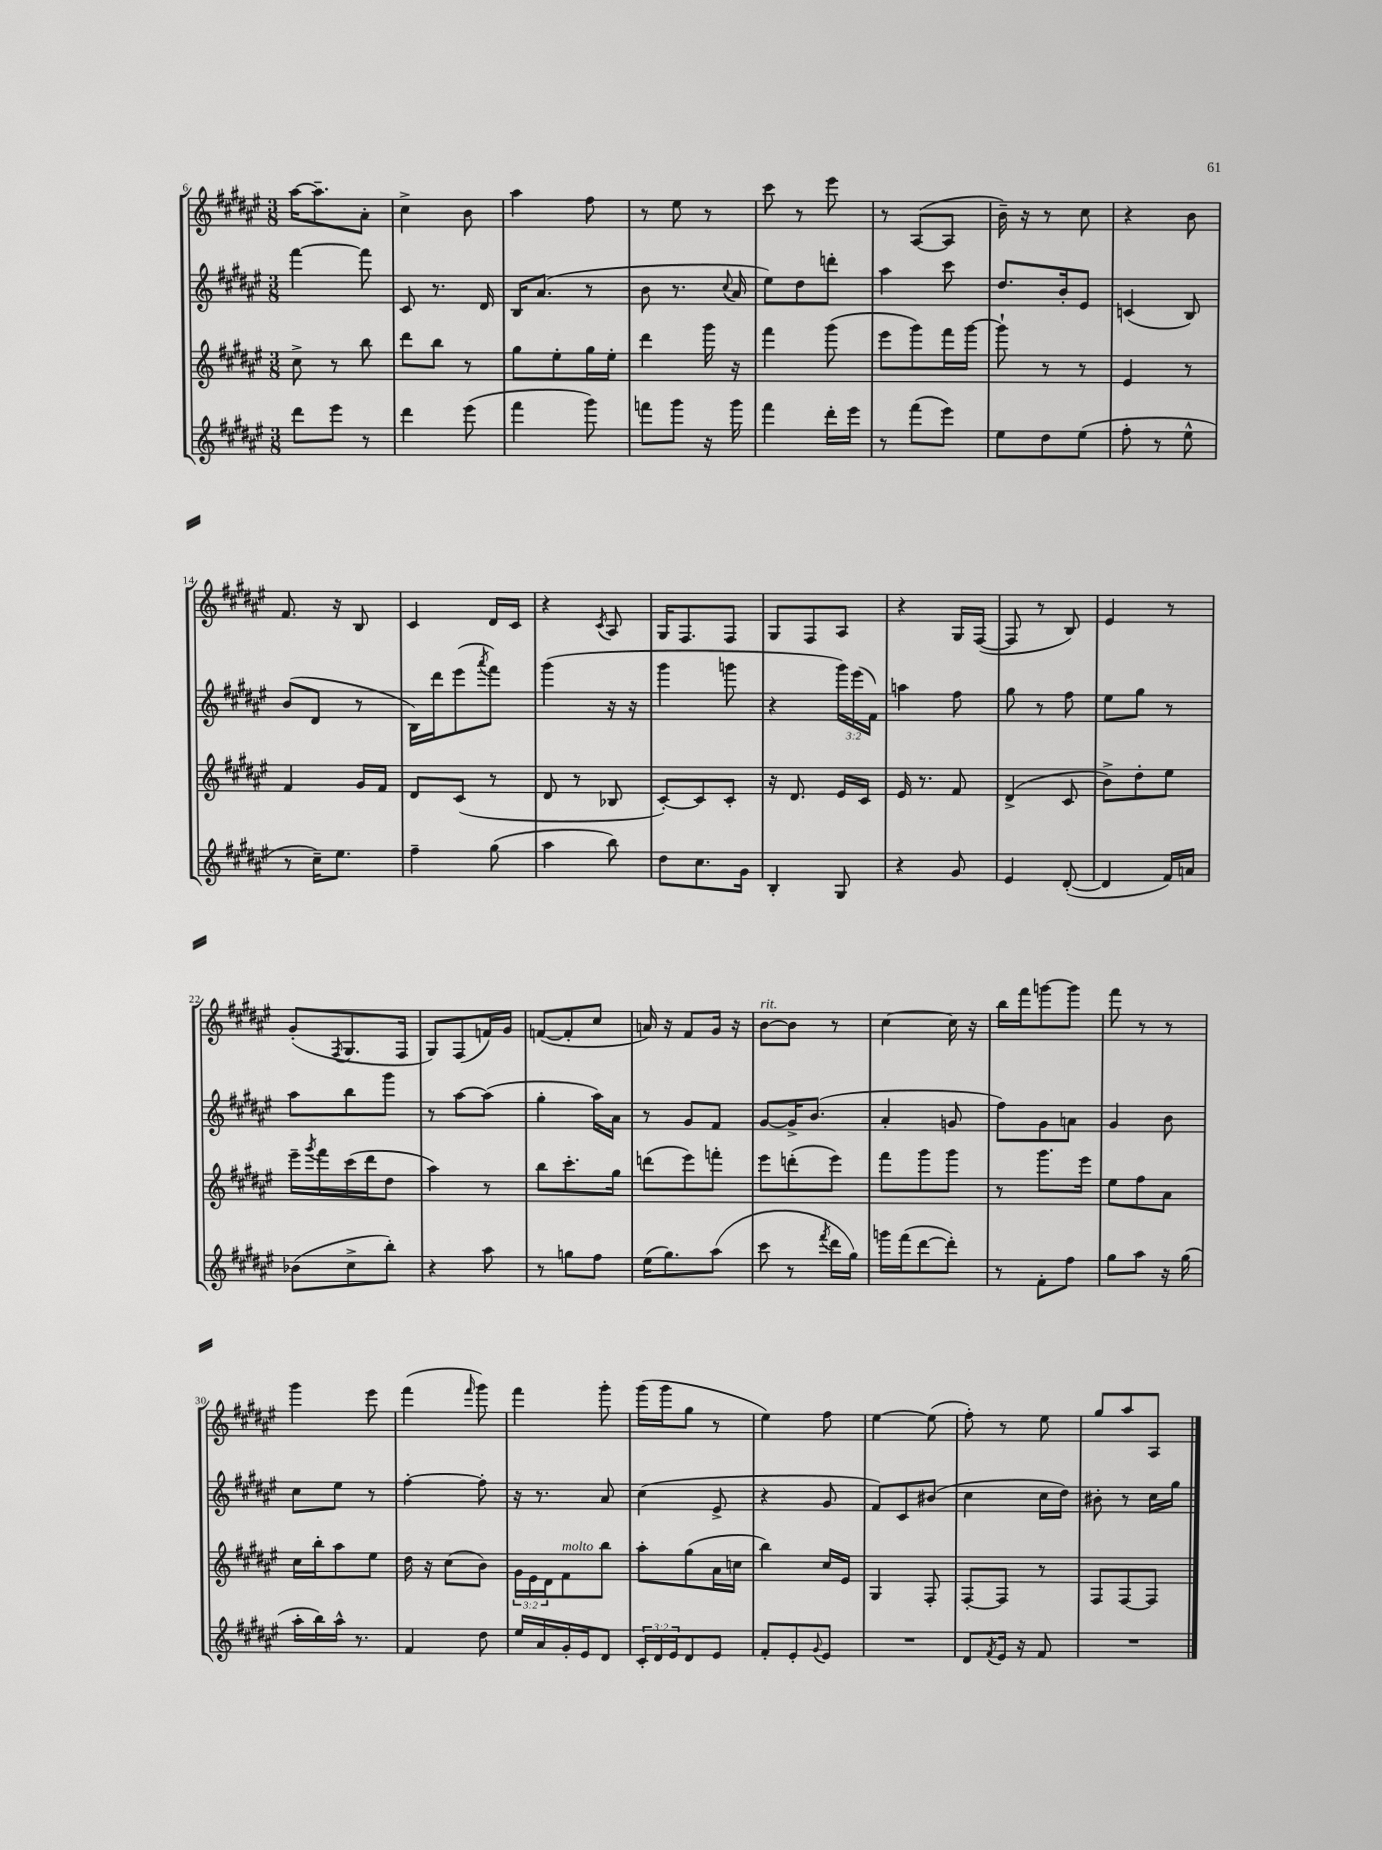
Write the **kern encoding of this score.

**kern	**kern	**kern	**kern
*part4	*part3	*part2	*part1
*staff4	*staff3	*staff2	*staff1
*clefG2	*clefG2	*clefG2	*clefG2
*k[f#c#g#d#a#e#]	*k[f#c#g#d#a#e#]	*k[f#c#g#d#a#e#]	*k[f#c#g#d#a#e#]
*M3/8	*M3/8	*M3/8	*M3/8
=6	=6	=6	=6
8ddd#\L	8cc#^\	[4fff#\	[16aa#\KL
.	.	.	8.aa#~\]
8eee#\J	8r	.	.
8r	8bb\	8fff#\]	8a#'\J
=7	=7	=7	=7
4ddd#\	8ddd#\L	8c#/	4cc#^\
.	8bb\J	8.r	.
(8eee#\	8r	.	8b\
.	.	16d#/	.
=8	=8	=8	=8
4fff#\	8gg#\L	16B/KL	4aa#\
.	.	(8.a#/J	.
.	8ee#'\	.	.
8ggg#\)	16gg#\L	8r	8ff#\
.	16ee#'\JJ	.	.
=9	=9	=9	=9
8fffn\L	4ddd#\	8b\	8r
8ggg#\J	.	8.r	8ee#\
16r	16ggg#\	.	8r
.	.	8qqcc#/	.
16ggg#\	16r	16a#/	.
=10	=10	=10	=10
4fff#\	4fff#\	8ee#\L)	8ccc#\
.	.	8dd#\	8r
16ddd#'\LL	(8ggg#\	8dddn'\J	8eee#\
16eee#\JJ	.	.	.
=11	=11	=11	=11
8r	8eee#\L	4aa#\	8r
(8fff#\L	8ggg#\)	.	([8A#/L
8eee#\J)	16fff#\L	8ccc#\	8A#/J]
.	[16ggg#\JJ	.	.
=12	=12	=12	=12
8ee#\L	8ggg#`\]	8.dd#/L	16b~\)
.	.	.	16r
8dd#\	8r	.	8r
.	.	16b'/k	.
(8ee#\J	8r	8e#/J	8cc#\
=13	=13	=13	=13
8ff#'\	4e#/	(4cn/	4r
8r	.	.	.
8ee#^^\	8r	8B/)	8b\
!!LO:LB:g=z
=14	=14	=14	=14
8r	4f#/	(8b/L	8.f#/
16cc#~\KL)	.	8d#/J	.
8.ee#\J	.	.	16r
.	16g#/LL	8r	8B/
.	16f#/JJ	.	.
=15	=15	=15	=15
4ff#~\	8d#/L	16B\LL)	4c#/
.	.	16ddd#\J	.
.	(8c#/J	(8eee#\	.
.	.	8qaaa#/	.
(8gg#\	8r	8fff#\J)	16d#/LL
.	.	.	16c#/JJ
=16	=16	=16	=16
4aa#\	8d#/	(4ggg#\	4r
.	8r	.	.
.	.	.	8qc#/
8bb\)	8B-X/	16r	8A#/
.	.	16r	.
=17	=17	=17	=17
8dd#\L	[8c#'/L)	4ggg#\	16G#/KL
.	.	.	8.F#/
8.cc#\	8c#/]	.	.
.	8c#'/J	8gggn\	8F#/J
16g#\Jk	.	.	.
=18	=18	=18	=18
4B'/	16r	4r	8G#/L
.	8.d#/	.	.
.	.	.	8F#/
8G#/	16e#/LL	24ggg#\LL)	8A#/J
.	.	(24eee#\	.
.	16c#/JJ	.	.
.	.	24f#\JJ)	.
=19	=19	=19	=19
4r	16e#/	4aan\	4r
.	8.r	.	.
8g#/	8f#/	8ff#\	16G#/LL
.	.	.	([16F#/JJ
=20	=20	=20	=20
4e#/	(4d#^/	8gg#\	8F#/]
.	.	8r	8r
([8d#'/	8c#/	8ff#\	8B/)
=21	=21	=21	=21
4d#/]	8b^\L)	8ee#\L	4e#/
.	8dd#'\	8gg#\J	.
16f#/LL)	8ee#\J	8r	8r
16an/JJ	.	.	.
!!LO:LB:g=z
=22	=22	=22	=22
(8b-X\L	16eee#~\LL	8aa#\L	(8g#'/L
.	8qggg#/	.	.
.	16fff#\	.	.
.	.	.	8qF#/
8cc#^\	(16ccc#\	8bb\	8.G#/
.	16ddd#\J	.	.
8bb'\J)	8dd#\J	8ggg#\J	.
.	.	.	16F#/Jk
=23	=23	=23	=23
4r	4aa#\)	8r	8G#/L)
.	.	[8aa#\L	(8F#/
8aa#\	8r	(8aa#\J]	16fn/L)
.	.	.	16g#/JJ
=24	=24	=24	=24
8r	8bb\L	4gg#'\	([8fn/L
8ggn\L	8.ccc#'\	.	8f'/]
8ff#\J	.	16aa#\LL)	8cc#/J
.	16gg#\Jk	16a#\JJ	.
=25	=25	=25	=25
(16ee#\KL	(8dddn\L	8r	16an/)
8.gg#\)	.	.	16r
.	8eee#\)	8g#/L	8f#/L
(8aa#\J	8fffn'\J	8f#/J	16g#/Jk
.	.	.	16r
=26	=26	=26	=26
!	!	!	!LO:TX:a:i:t=rit.
8ccc#\	8eee#\L	[8g#/L	[8b\L
8r	(8dddn'\	16g#^/K]	8b\J]
.	.	(8.b/J	.
8qfff#/	.	.	.
16ddd#\LL	8eee#\J)	.	8r
16gg#\JJ)	.	.	.
=27	=27	=27	=27
16gggn\LL	8fff#\L	4a#'/	[4cc#\
(16fff#\J	.	.	.
[8ddd#\	8ggg#\	.	.
8ddd#'\J])	8ggg#\J	8gn/	16cc#\]
.	.	.	16r
=28	=28	=28	=28
8r	8r	8ff#\L)	16bb\LL
.	.	.	16fff#\J
8f#'\L	8.ggg#\L	8g#\	[8gggn\
8ff#\J	.	8an\J	8ggg\J]
.	16eee#\Jk	.	.
=29	=29	=29	=29
8gg#\L	8ee#\L	4g#/	8fff#\
8aa#\J	8ff#\	.	8r
16r	8a#\J	8b\	8r
(16gg#\	.	.	.
!!LO:LB:g=z
=30	=30	=30	=30
16aa#'\LL	16cc#\LL	8cc#\L	4ggg#\
16bb\)	16bb'\J	.	.
16aa#^^\JJ	8aa#\	8ee#\J	.
8.r	.	.	.
.	8ee#\J	8r	8eee#\
=31	=31	=31	=31
4f#/	16dd#\	[4ff#'\	(4fff#\
.	16r	.	.
.	(8cc#\L	.	.
.	.	.	16qqfff#/
8dd#\	8b\J)	8ff#'\]	8ggg#\)
=32	=32	=32	=32
16ee#/LL	24g#\LL	16r	4fff#\
.	24e#\	.	.
16a#/	.	8.r	.
.	24d#\J	.	.
!	!LO:TX:a:i:t=molto	!	!
16g#'/	8f#\	.	.
16e#/J	.	.	.
8d#/J	8bb\J	8a#/	8ggg#'\
=33	=33	=33	=33
24c#'/LL	8aa#'\L	(4cc#\	(16ggg#\LL
24d#/	.	.	.
.	.	.	16ggg#\J
24e#/J	.	.	.
8d#/	(8gg#\	.	8gg#\J
8e#/J	16a#\L	8e#^/	8r
.	16ccn\JJ	.	.
=34	=34	=34	=34
8f#'/L	4bb\)	4r	4ee#\)
8e#'/	.	.	.
8qqg#/	.	.	.
8e#/J	16cc#/LL	8g#/	8ff#\
.	16e#/JJ	.	.
=35	=35	=35	=35
4.r	4G#/	8f#/L)	[4ee#\
.	.	8c#/	.
.	8F#'/	(8b#X/J	(8ee#\]
=36	=36	=36	=36
8d#/L	[8F#'/L	4cc#\	8ff#'\)
8qf#/	.	.	.
16e#/Jk	8F#/J]	.	8r
16r	.	.	.
8f#/	8r	16cc#\LL	8ee#\
.	.	16dd#\JJ)	.
=37	=37	=37	=37
4.r	8F#/L	8b#X'\	8gg#/L
.	[8F#/	8r	8aa#/
.	8F#/J]	16cc#\LL	8A#/J
.	.	16gg#\JJ	.
==	==	==	==
*-	*-	*-	*-
